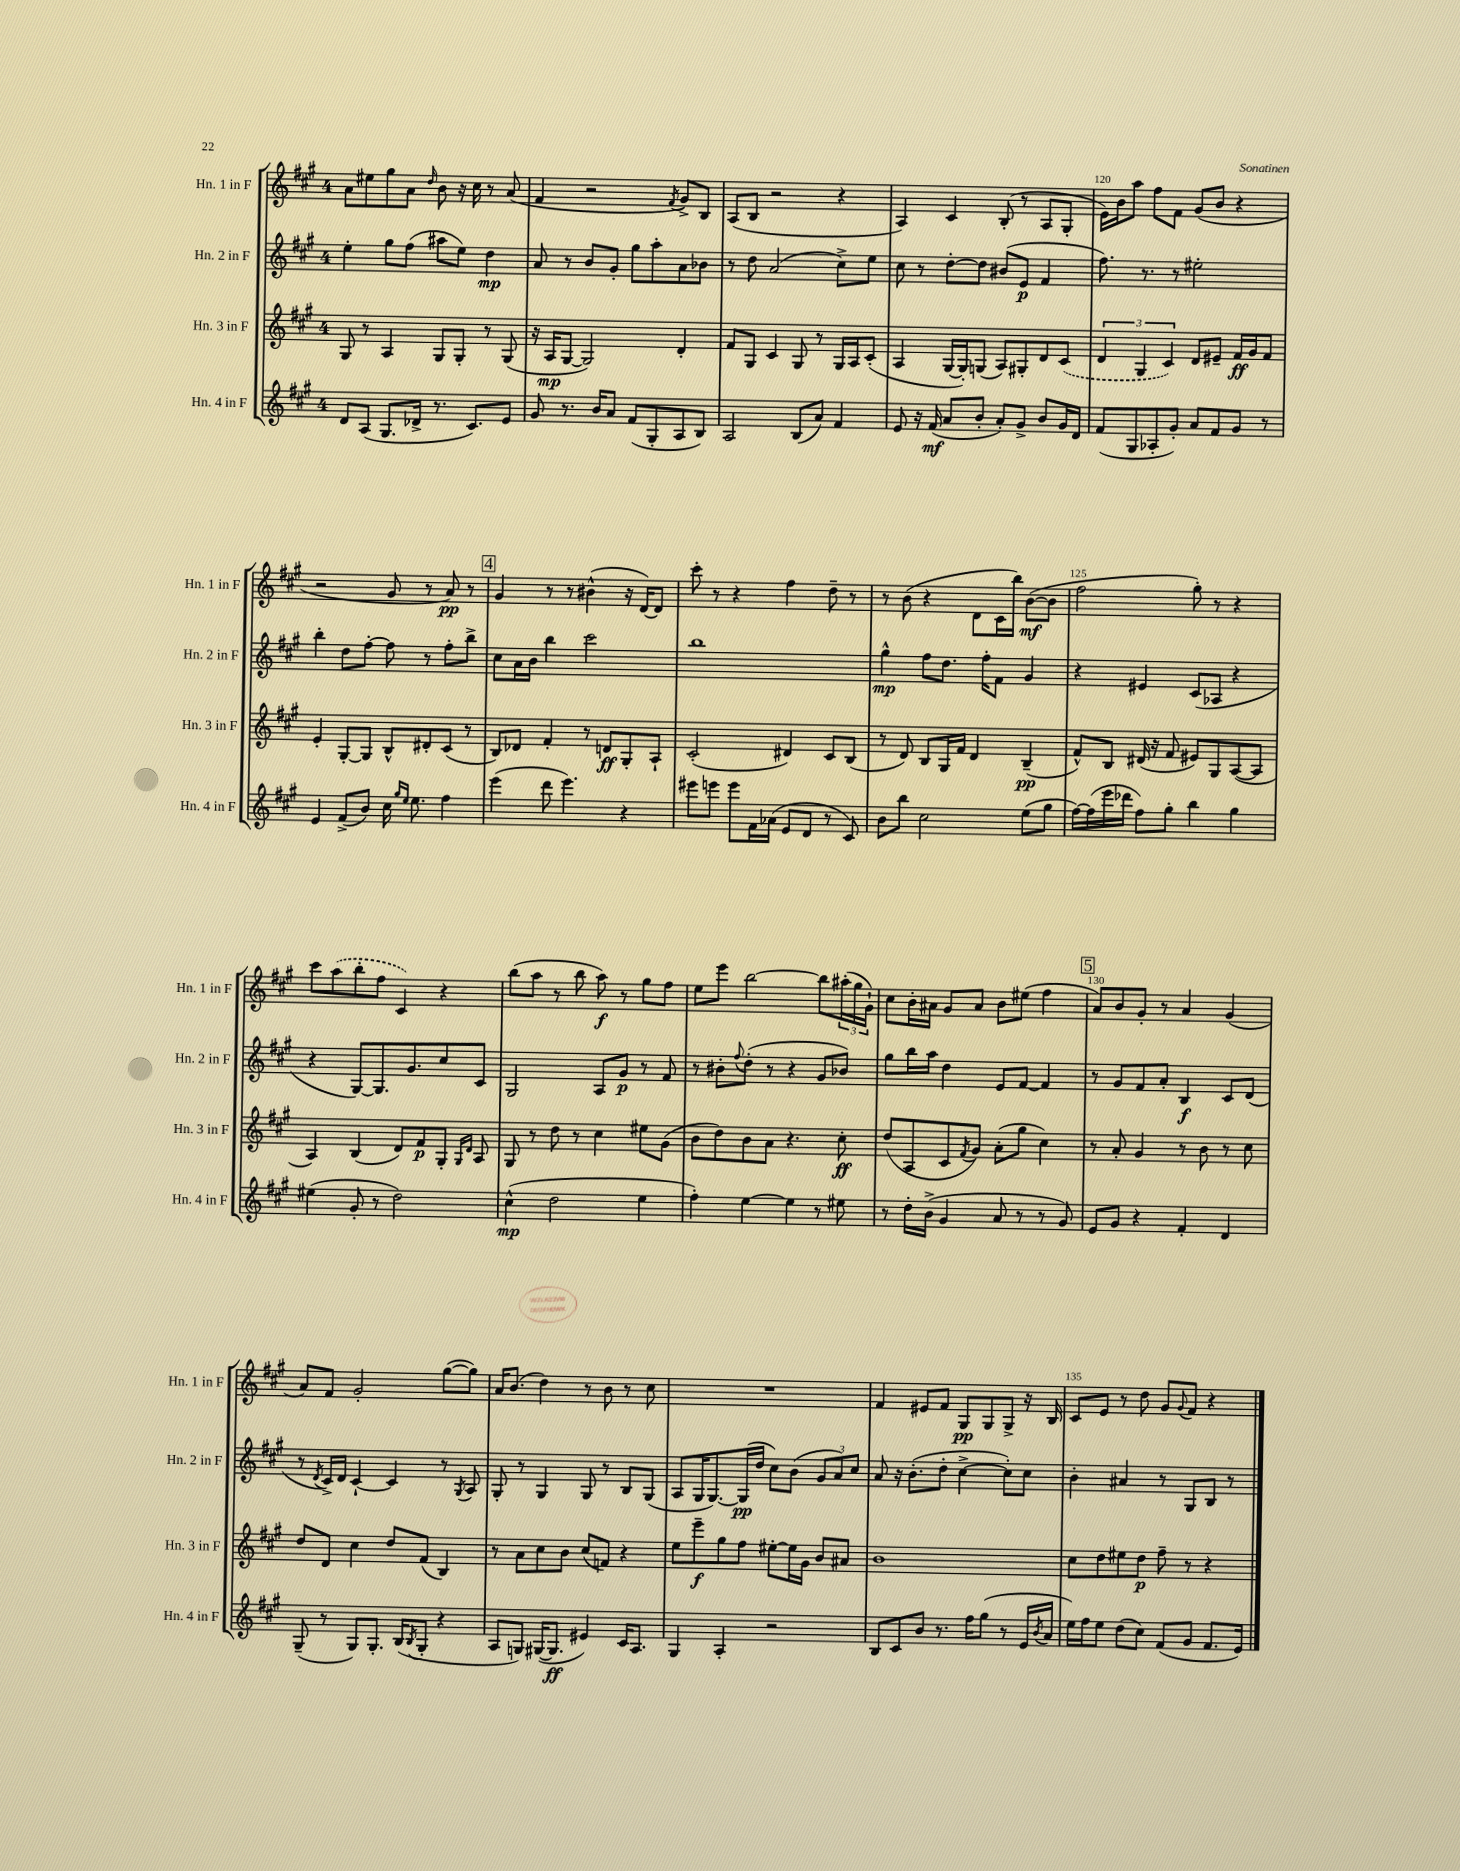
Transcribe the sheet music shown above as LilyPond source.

<<
\new StaffGroup <<
\new Staff = "s0" \with { instrumentName = "Hn. 1 in F" shortInstrumentName = "Hn. 1 in F" } {
    \clef treble \key a \major \once \override Staff.TimeSignature.style = #'single-digit \time 4/4
    a'8 eis''8 gis''8 a'8 \grace { d''16 } b'8 r16 cis''16 r8 a'8( |
    fis'4 r2 \acciaccatura { fis'8 } gis'8->) b8 |
    a8( b8 r2 r4 |
    a4) cis'4 b8-.( r8 a8 gis8-. |
    e'16) b'16 a''8 fis''8 fis'8 gis'8( b'8 r4 |
    r2 gis'8 r8 a'8\pp) r8 |
    \mark \markup { \box "4" } gis'4 r8 r8 bis'4-^( r16 d'16~) d'8 |
    cis'''8-. r8 r4 fis''4 d''8-- r8 |
    r8 b'8( r4 d'8 cis'16 b''16) b'8~\mf( b'8 |
    fis''2 gis''8-.) r8 r4 |
    cis'''8 \once \slurDashed a''8( b''8-. fis''8 cis'4) r4 |
    b''8( a''8 r8 b''8 a''8\f) r8 gis''8 fis''8 |
    e''8 e'''8 b''2~ b''8 \tuplet 3/2 { ais''16-.( gis''16 gis'16-!) } |
    cis''8 b'16-. ais'16 gis'8 ais'8 b'8 eis''8( fis''4 |
    \mark \markup { \box "5" } a'8) b'8 gis'8-. r8 a'4 gis'4( |
    a'8) fis'8 gis'2-. gis''8~( gis''8) |
    a'16 b'8.( d''4) r8 b'8 r8 cis''8 |
    R1 |
    fis'4 eis'8 fis'8 gis8\pp gis8 gis8-> r16 b16 |
    cis'8 e'8 r8 d''8 gis'8 \appoggiatura { gis'8 } fis'8 r4 \bar "|." |
}
\new Staff = "s1" \with { instrumentName = "Hn. 2 in F" shortInstrumentName = "Hn. 2 in F" } {
    \clef treble \key a \major \once \override Staff.TimeSignature.style = #'single-digit \time 4/4
    e''4-. gis''8 fis''8( ais''8 e''8) d''4\mp |
    a'8 r8 b'8 gis'8-. gis''8 a''8-. a'8 bes'8 |
    r8 d''8 a'2( cis''8->) e''8 |
    cis''8 r8 d''8~-. d''8 bis'8( e'8\p fis'4 |
    fis''8.) r8. r8 eis''2-. |
    b''4-. d''8 fis''8~-. fis''8 r8 fis''8-. b''8-> |
    \mark \markup { \box "4" } cis''8 a'16 b'16 b''4 cis'''2 |
    b''1 |
    gis''4-^\mp fis''8 d''8. fis''16-. fis'8 gis'4 |
    r4 eis'4 cis'8( aes8 r4 |
    r4 gis8~) gis8. gis'8. cis''8 cis'8 |
    gis2 a8 gis'8\p r8 fis'8 |
    r8 bis'8-. \appoggiatura { fis''8 } d''8-.( r8 r4 gis'8 bes'8) |
    gis''8 b''16 a''16 d''4 e'8 fis'8~ fis'4 |
    \mark \markup { \box "5" } r8 gis'8 fis'8 a'8-. b4\f cis'8 d'8( |
    r8 \acciaccatura { d'8 } cis'16->) d'16 cis'4~-! cis'4 r8 \acciaccatura { gis8 } a8 |
    gis8-. r8 gis4 gis8 r8 b8 gis8( |
    a8 gis16 gis8.~) gis16\pp( d''16 cis''8) b'8( \tuplet 3/2 { gis'8 a'8) cis''8 } |
    a'8 r16 b'8.-.( d''8-. cis''4~-> cis''8-.) cis''8 |
    b'4-. ais'4 r8 gis8 b8 r8 \bar "|." |
}
\new Staff = "s2" \with { instrumentName = "Hn. 3 in F" shortInstrumentName = "Hn. 3 in F" } {
    \clef treble \key a \major \once \override Staff.TimeSignature.style = #'single-digit \time 4/4
    gis8 r8 a4 gis8 gis8-. r8 gis8( |
    r16 a16\mp gis8~ gis2) d'4-. |
    fis'8 gis8 cis'4 gis8 r8 gis16 a16 cis'8-.( |
    a4 gis16~ gis16-.) g8( a8) gis8-. d'8 \once \slurDashed cis'8( |
    \tuplet 3/2 { d'4 gis4 cis'4) } d'8 eis'8-- fis'16\ff gis'16 fis'8 |
    e'4-. gis8~-. gis8 b8-^ dis'8-. cis'8( r8 |
    \mark \markup { \box "4" } b8) des'8 fis'4-. r8 d'8\ff gis8-. a8-! |
    cis'2-.( dis'4) cis'8 b8( |
    r8 d'8) b8 gis16 fis'16 d'4 b4--\pp( |
    fis'8-^) b8 dis'16( r16 fis'8 eis'8) gis8 a8~( a8 |
    a4) b4( d'8) fis'8\p gis8-. \grace { gis16 d'16 } a8 |
    gis8 r8 d''8 r8 cis''4 eis''8 gis'8( |
    b'8 d''8) b'8 a'8 r4. cis''8-.\ff |
    d''8( a8 cis'8 \acciaccatura { fis'8 } gis'8) a'8-.( gis''8 cis''4) |
    \mark \markup { \box "5" } r8 a'8-. gis'4 r8 b'8 r8 cis''8 |
    d''8 d'8 cis''4 d''8 fis'8( b4) |
    r8 a'8 cis''8 b'8 cis''8( f'8) r4 |
    e''8 e'''8--\f gis''8 fis''8 eis''8~-. eis''16 gis'16 b'8 ais'8 |
    b'1 |
    cis''8 d''8 eis''8 d''8\p fis''8-- r8 r4 \bar "|." |
}
\new Staff = "s3" \with { instrumentName = "Hn. 4 in F" shortInstrumentName = "Hn. 4 in F" } {
    \clef treble \key a \major \once \override Staff.TimeSignature.style = #'single-digit \time 4/4
    d'8 a8( gis8. des'16-> r8. cis'8.) e'8 |
    gis'8 r8. b'16 a'8 fis'8( gis8-. a8 b8) |
    a2 b8( a'8) fis'4 |
    e'8 r16 fis'16\mf( a'8 b'8-. a'8-.) gis'8-> b'8 gis'16 d'16 |
    fis'8( gis8 aes8-. gis'8-.) a'8 fis'8 gis'8 r8 |
    e'4 fis'8->( b'8) cis''16 \grace { gis''16 e''16 } e''8. fis''4 |
    \mark \markup { \box "4" } e'''4( d'''8 e'''4.) r4 |
    eis'''8 e'''8 e'''8 fis'16 aes'16( e'8 d'8 r8 cis'8) |
    b'8 b''8 cis''2 e''8( gis''8 |
    fis''16~) fis''16( e'''16 des'''16 fis''8) gis''8-. b''4 gis''4 |
    eis''4( gis'8-. r8 d''2) |
    cis''4-^\mp( d''2 e''4 |
    fis''4-.) e''4~ e''4 r8 eis''8 |
    r8 d''16-. b'16->( gis'4 a'8 r8 r8 gis'8) |
    \mark \markup { \box "5" } e'8 gis'8 r4 fis'4-. d'4 |
    gis8--( r8 gis8) gis8.-. b16( \acciaccatura { b8 } gis8-. r4 |
    a8 g8) gis16~( gis8.\ff eis'4) cis'16 a8. |
    gis4 a4-. r2 |
    b8 cis'8 b'8 r8. fis''16 gis''8( r8 e'16 \acciaccatura { b'8 } a'16 |
    e''16) fis''16 e''8 d''8( cis''8) fis'8( gis'8 fis'8. e'16) \bar "|." |
}
>>
>>
\layout { \context { \Score currentBarNumber = #116 \override BarNumber.break-visibility = ##(#f #t #t) barNumberVisibility = #(every-nth-bar-number-visible 5) } }
